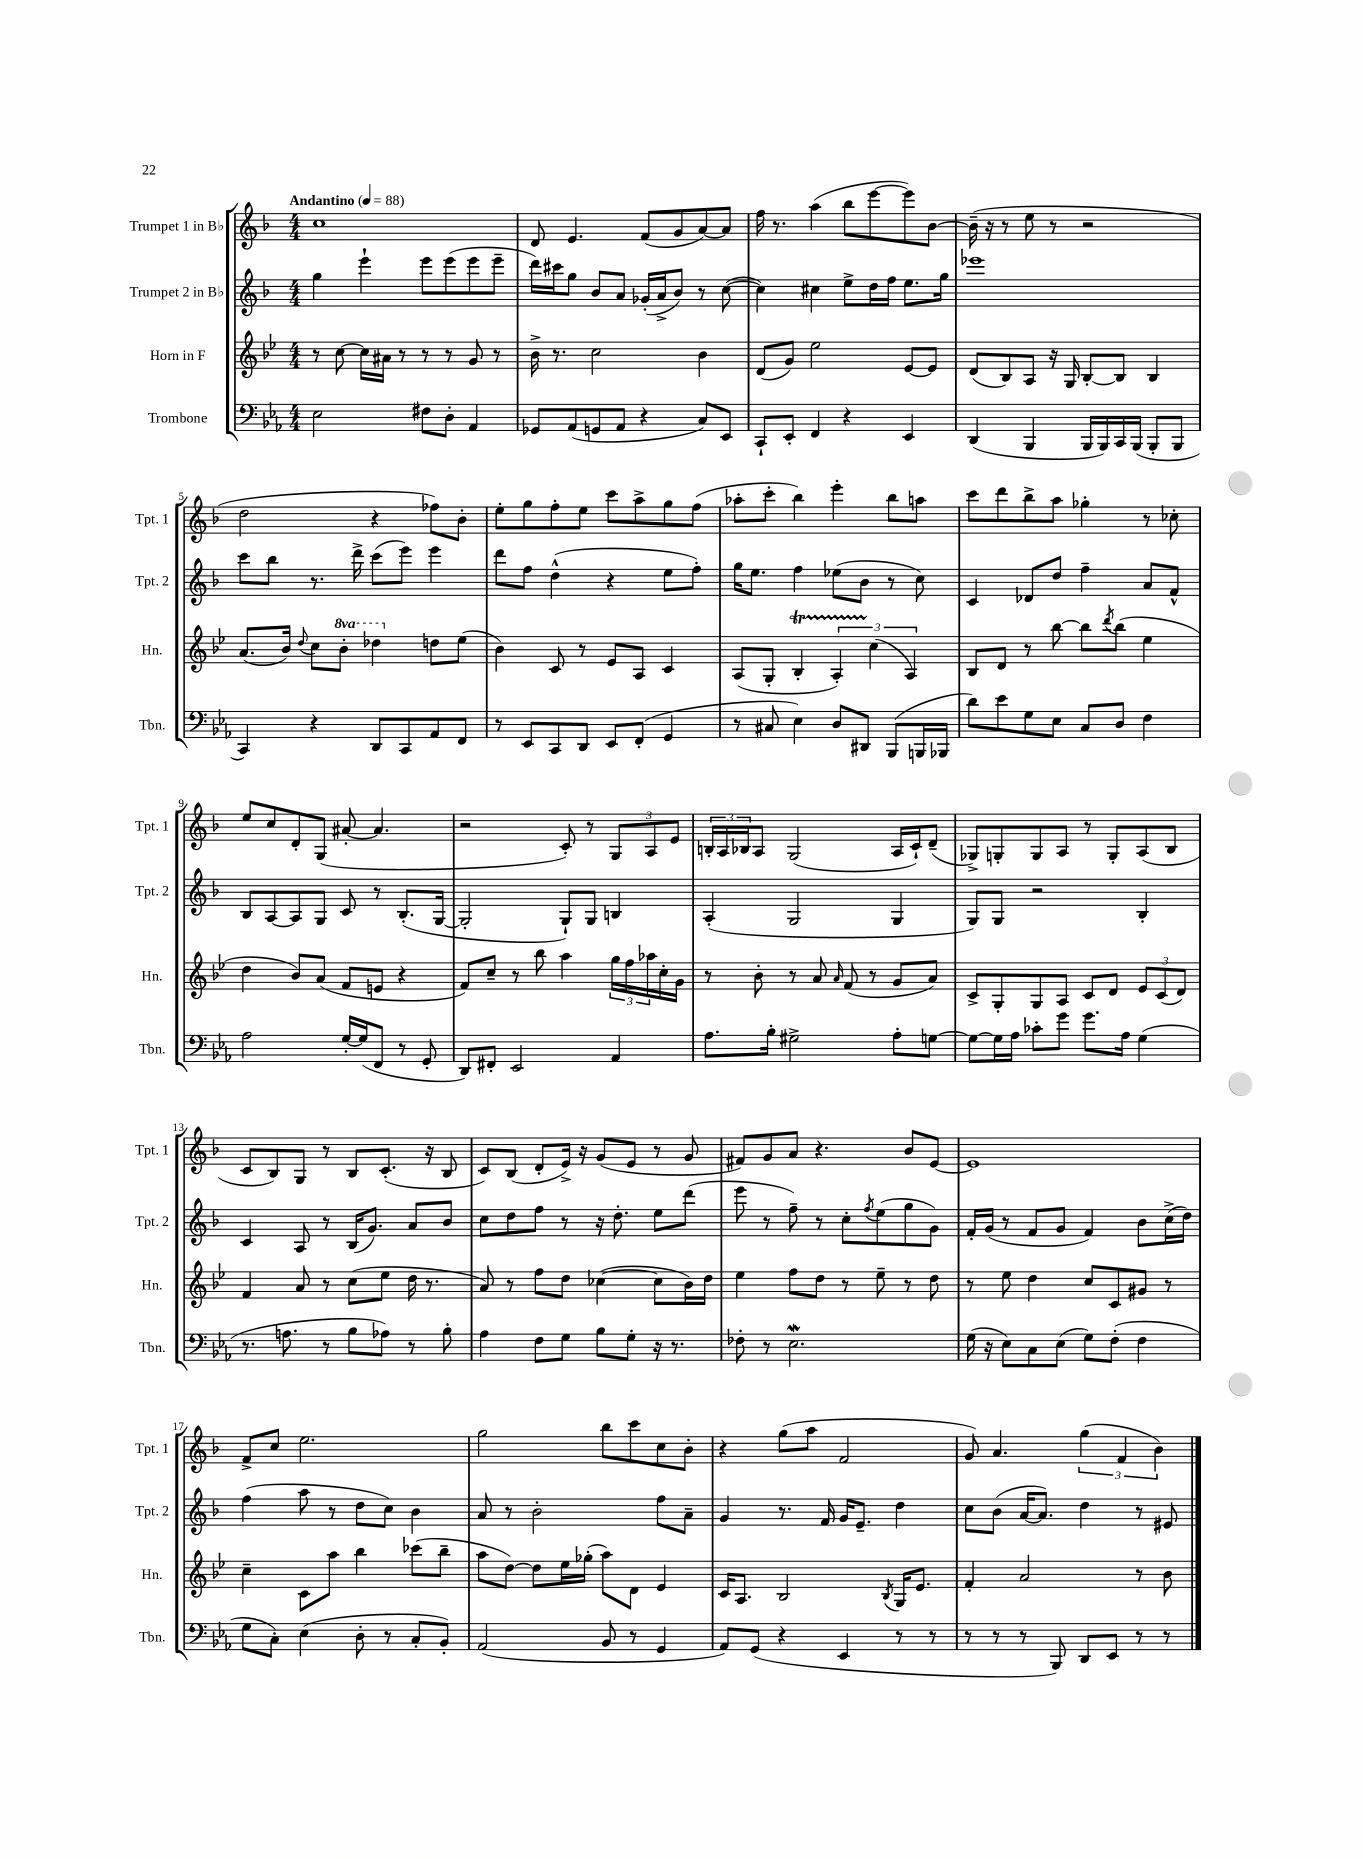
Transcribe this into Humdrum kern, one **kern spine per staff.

**kern	**kern	**kern	**kern
*staff4	*staff3	*staff2	*staff1
*clefF4	*clefG2	*clefG2	*clefG2
*k[b-e-a-]	*k[b-e-]	*k[b-]	*k[b-]
*M4/4	*M4/4	*M4/4	*M4/4
*MM88	*MM88	*MM88	*MM88
2E-	8r	4gg	1cc
.	[8cc	.	.
.	16cc]	4eee`	.
.	16a#	.	.
.	8r	.	.
8F#	8r	8eee	.
8D'	8r	(8eee	.
4AA-	8g	8eee	.
.	8r	8eee~	.
=	=	=	=
8GG-	16b-^	16ddd)	8d
.	8.r	16ccc#	.
(8AA-	.	8gg	4.e
8GG	2cc	8b-	.
8AA-	.	8a	.
4r	.	(16g-'	(8f
.	.	16a^	.
.	.	8b-)	8g
8C)	4b-	8r	[8a)
8EE-	.	([8cc	8a]
=	=	=	=
8CC`	(8d	4cc])	16ff
.	.	.	8.r
8EE-'	8g)	.	.
4FF	2ee-	4cc#	(4aa
4r	.	8ee^	8bb-
.	.	16dd	[8eee
.	.	16ff	.
4EE-	[8e-	8.ee	8eee])
.	8e-]	.	[8b-
.	.	16gg	.
=	=	=	=
(4DD	(8d	1eee-	(16b-~]
.	.	.	16r
.	8B-)	.	8r
4BBB-	8A	.	8ee
.	16r	.	8r
.	16G	.	.
16BBB-	[8B-'	.	2r
16BBB-)	.	.	.
16CC	8B-]	.	.
(16BBB-	.	.	.
8BBB-'	4B-	.	.
8BBB-	.	.	.
=	=	=	=
4CC)	(8.a	8ccc	2dd
.	.	8bb-	.
.	16b-)	.	.
.	8qqdd	.	.
4r	8cc	8.r	.
.	8bb-'	.	.
.	.	16ddd^	.
8DD	4ddd-	(8ccc	4r
8CC	.	8eee)	.
8AA-	8dd	4eee	8ff-)
8FF	(8ee-	.	8b-'
=	=	=	=
8r	4b-)	8ddd	8ee'
8EE-	.	8ff	8gg
8CC	8c	(4dd^^	8ff'
8DD	8r	.	8ee
8EE-	8e-	4r	8ccc
(8FF'	8A	.	8aa^
4GG	4c	8ee	8gg
.	.	8ff')	(8ff
=	=	=	=
8r	(8A	16gg	8aa-'
.	.	8.ee	.
8C#	8G'	.	8ccc'
4E-)	4B-'	4ff	4bb-)
8D	6A')	(8ee-	4eee'
8DD#	.	8b-	.
.	(6cc	.	.
(8BBB-	.	8r	8bb-
.	6A)	.	.
16BBB	.	8cc)	8aa
16BBB-	.	.	.
=	=	=	=
8d)	8B-	4c	8ccc
8e-	8d	.	8ddd
8G	8r	8d-	8bb-^
8E-	[8bb-	8dd	8aa
8C	8bb-]	4ff~	4gg-'
.	8qddd	.	.
8D	(8bb-	.	.
4F	4ee-	8a	8r
.	.	8f^^	8cc-'
=	=	=	=
2A-	4dd	8B-	8ee
.	.	[8A	8cc
.	8b-)	8A]	8d'
.	(8a	8G	(8G
[16G'	8f	8c	[8a#'
(16G]	.	.	.
8FF	8e	8r	4.a#]
8r	4r	(8.B-'	.
8GG'	.	.	.
.	.	[16G	.
=	=	=	=
8DD)	8f)	2G']	2r
8FF#'	8cc~	.	.
2EE-	8r	.	.
.	8bb-	.	.
.	4aa	8G`)	8c')
.	.	8G	8r
4AA-	24gg	4B	12G
.	24ff	.	.
.	24aa-	.	12A
.	16cc'	.	.
.	.	.	12e
.	16g	.	.
=	=	=	=
8.A-	8r	(4A'	24B'
.	.	.	24A
.	.	.	24B-
.	8b-'	.	8A
16B-'	.	.	.
2G#^	8r	2G	(2G
.	8a	.	.
.	16qqa	.	.
.	(8f	.	.
.	8r	.	.
8A-'	8g	4G	16A
.	.	.	16c`)
[8G	8a)	.	(8d~
=	=	=	=
8G_	8c^	8G)	8G-^)
16G]	8G'	8G	8G'
16A-	.	.	.
8c-'	8G	2r	8G
8g	8A	.	8A
8.g	8c	.	8r
.	8d	.	8G'
16A-	.	.	.
(4G	12e-	4B-'	(8A
.	(12c	.	.
.	.	.	8B-
.	12d)	.	.
=	=	=	=
8.r	4f	4c	8c
.	.	.	8B-)
8.A	.	.	.
.	8a	8A	8G
8r	8r	8r	8r
8B-	(8cc	(16B-	8B-
.	.	8.g)	.
8A-)	8ee-	.	(8.c'
8r	16dd	8a	.
.	8.r	.	16r
8B-'	.	8b-	8B-
=	=	=	=
4A-	8a)	8cc	8c)
.	8r	8dd	(8B-
8F	8ff	8ff	8d'
8G	8dd	8r	16e^)
.	.	.	16r
8B-	([4cc-	16r	(8g
.	.	8.dd'	.
8G'	.	.	8e
16r	8cc-]	8ee	8r
8.r	.	.	.
.	16b-)	(8ddd	8g
.	16dd	.	.
=	=	=	=
8F-'	4ee-	8eee	8f#)
8r	.	8r	8g
2.E-	8ff	8ff~)	8a
.	8dd	8r	4.r
.	8r	8cc'	.
.	.	8qff	.
.	8ee-~	(8ee	.
.	8r	8gg	8b-
.	8dd	8g)	[8e
=	=	=	=
(16G	8r	16f'	1e]
16r	.	(16g	.
8E-)	8ee-	8r	.
8C	4dd	8f	.
(8E-	.	8g	.
8G)	8cc	4f)	.
(8F'	8c	.	.
4F	8g#	8b-	.
.	8r	(16cc^	.
.	.	16dd)	.
=	=	=	=
8G	4cc~	(4ff	8f^
8C')	.	.	8cc
(4E-	8c	8aa	2.ee
.	8aa	8r	.
8D'	4bb-	8dd	.
8r	.	8cc)	.
8C'	(8ccc-	4b-	.
8BB-')	8bb-~	.	.
=	=	=	=
(2AA-	8aa	8a	2gg
.	[8dd)	8r	.
.	8dd]	2b-'	.
.	16ee-	.	.
.	(16gg-'	.	.
8BB-	8aa)	.	8bb-
8r	8d	.	8ccc
4GG	4e-	8ff	8cc
.	.	8a~	8b-'
=	=	=	=
8AA-)	16c	4g	4r
.	8.A	.	.
(8GG	.	.	.
4r	2B-	8.r	(8gg
.	.	.	8aa
.	.	16f	.
4EE-	.	16g	2f
.	.	8.e~	.
.	8qB-	.	.
8r	16G	4dd	.
.	8.e-	.	.
8r	.	.	.
=	=	=	=
8r	4f'	8cc	8g)
8r	.	(8b-	4.a
8r	2a	[16a	.
.	.	8.a])	.
8BBB-)	.	.	.
8DD	.	4dd	(6gg
8EE-	.	.	.
.	.	.	6f
8r	8r	8r	.
.	.	.	6b-)
8r	8b-	8e#	.
==	==	==	==
*-	*-	*-	*-
